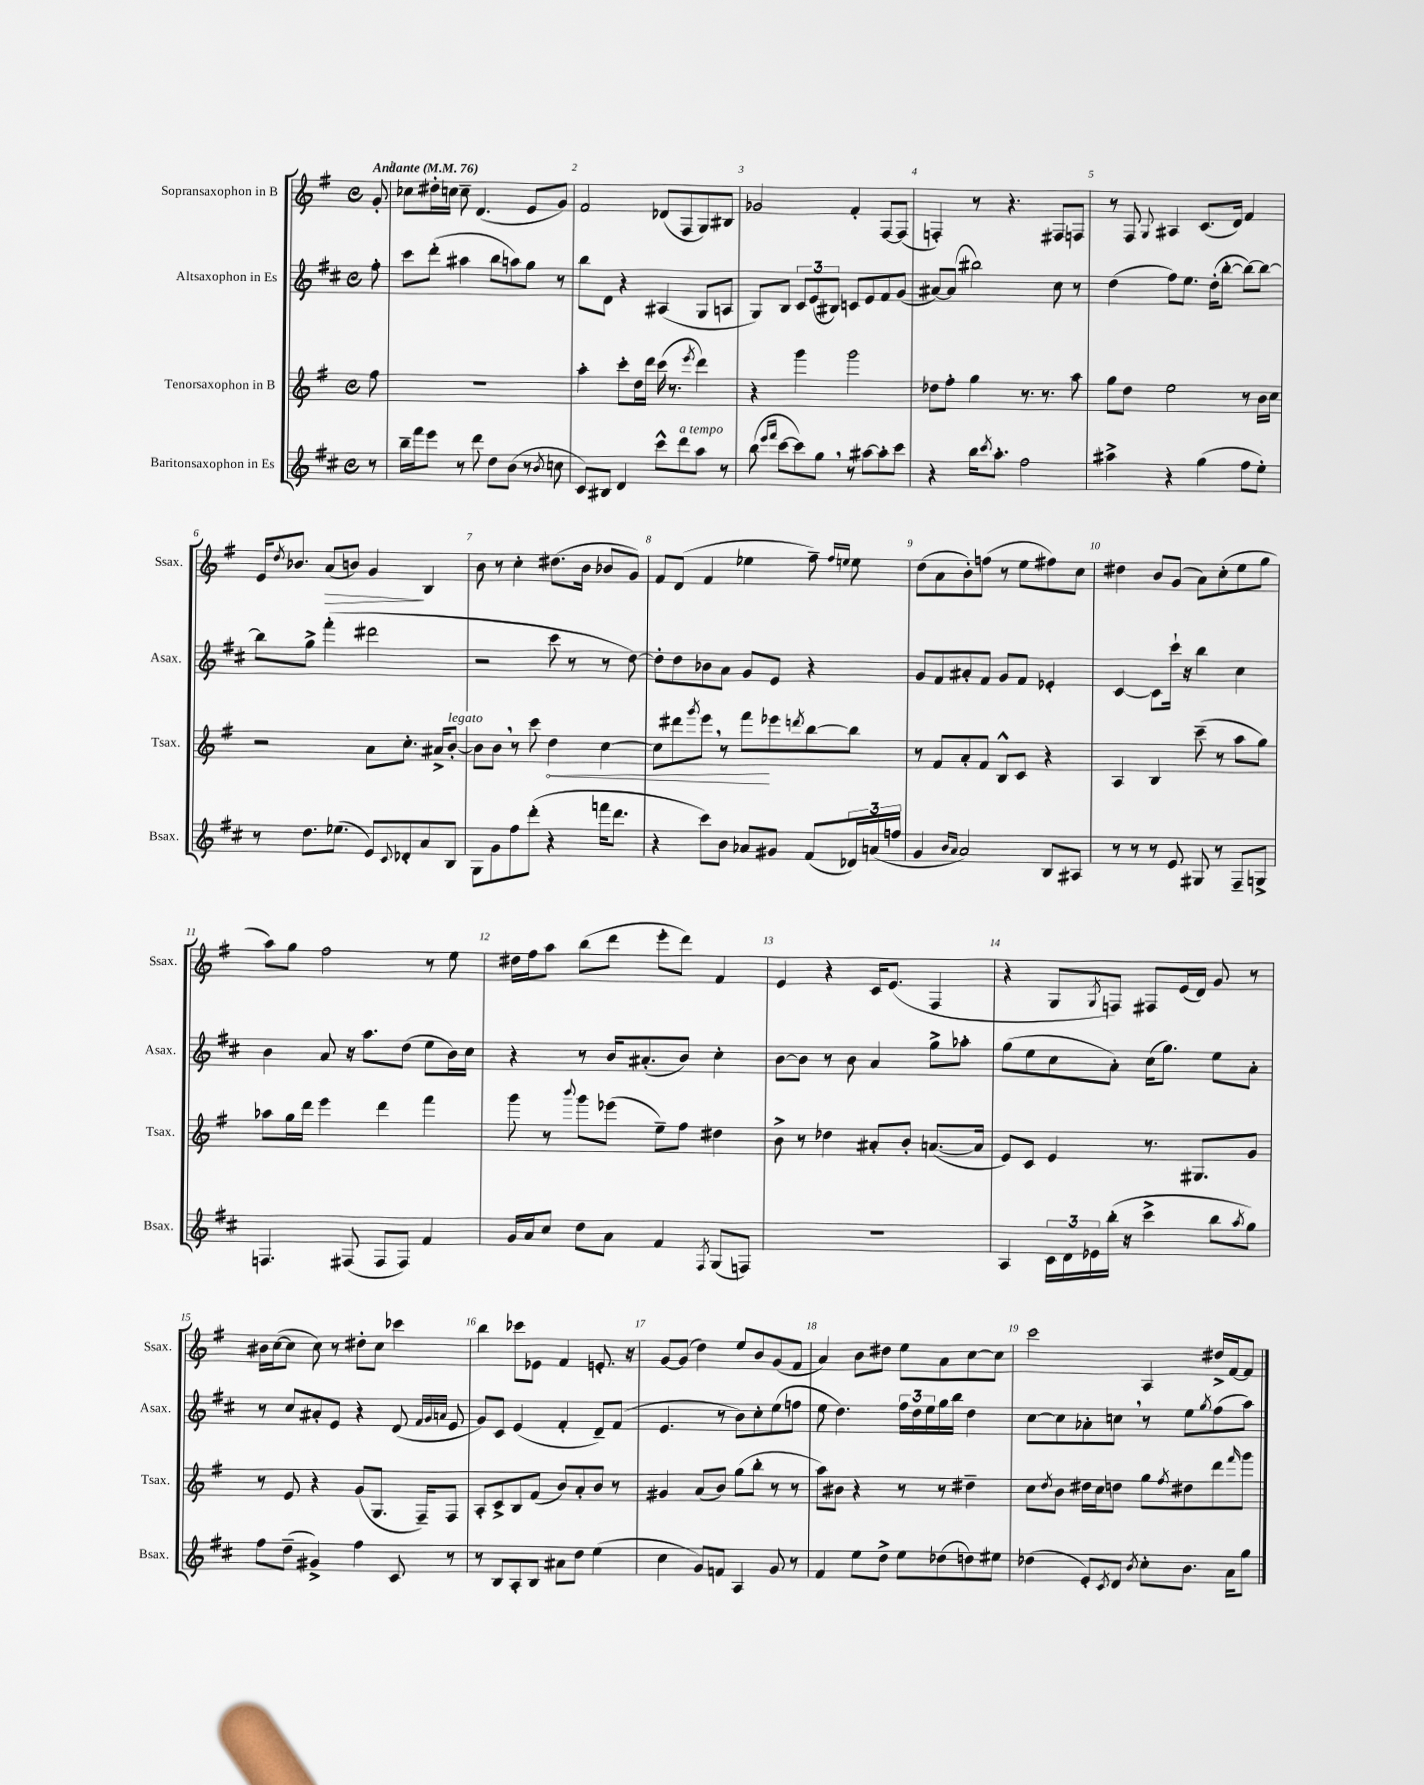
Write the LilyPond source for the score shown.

<<
\new StaffGroup <<
\new Staff = "s0" \with { instrumentName = "Sopransaxophon in B" shortInstrumentName = "Ssax." } {
    \clef treble \key g \major \defaultTimeSignature \time 4/4 \partial 8 \tempo "Andante" 4 = 76
    g'8-. |
    ces''8 dis''16-. c''16 c''8-- d'4.( e'8 g'8) |
    fis'2 des'8( fis8 g8) bis8 |
    ges'2 fis'4-. fis8~ fis8( |
    f4-.) r8 r4. fis8 f8 |
    r8 fis8 \appoggiatura { g8 } ais4 c'8.( d'16) fis'4 |
    e'16 \acciaccatura { d''8 } bes'8. a'8\>( b'8) g'4\! b4 |
    b'8 r8 c''4-. dis''8.( b'16 bes'8 g'8) |
    fis'8 d'8( fis'4 ees''4 fis''8--) \grace { fis''16 e''16 } e''8 |
    d''8( a'8 b'8-.) f''8( r8 e''8 fis''8) c''8 |
    dis''4 b'8 g'8( a'8) c''8-.( e''8 g''8 |
    a''8) g''8 fis''2 r8 e''8 |
    dis''16 fis''16 a''8 b''8( d'''8 e'''8-. d'''8) fis'4 |
    e'4 r4 c'16 e'8.( fis4 |
    r4 g8 \acciaccatura { g8 } f8) fis8 e'16( d'16) g'8 r8 |
    bis'16 c''16~( c''8 c''8) r8 dis''8-. c''8 ces'''4 |
    b''4 ces'''8 ees'8 fis'4 e'8.-. r16 |
    g'8~ g'8( d''4) e''8 b'8 g'8( fis'8 |
    a'4) b'8 dis''8 e''8 a'8 c''8~ c''8 |
    c'''2 a4 dis''16-> fis'16~ fis'8 \bar "|." |
}
\new Staff = "s1" \with { instrumentName = "Altsaxophon in Es" shortInstrumentName = "Asax." } {
    \clef treble \key d \major \defaultTimeSignature \time 4/4 \partial 8
    fis''8-. |
    cis'''8 d'''8-.( ais''4 b''8 a''8) g''8 r8 |
    b''8 d'8 r4 ais4( g8 a8 |
    g8) b8 \tuplet 3/2 { cis'8 e'8( bis8) } c'8 e'8 fis'8 g'8( |
    ais'8~) ais'8( bis''2) cis''8 r8 |
    d''4( fis''8) e''8. d''16-.( b''8~-. b''8~) b''8~ |
    b''8 g''8-> fis'''4-.( dis'''2 |
    r2 cis'''8 r8 r8 d''8~) |
    d''8-. d''8 bes'8 a'8 g'8 e'8 r4 |
    g'8 fis'8 ais'8-. fis'8 g'8 fis'8 ees'4-. |
    cis'4~ cis'8 cis'''16-! r16 b''4 cis''4 |
    b'4 a'8 r16 a''8. d''8( e''8 b'16) cis''16 |
    r4 r8 b'16 ais'8.-.( b'8) cis''4-. |
    b'8~ b'8 r8 b'8 a'4 g''8-> aes''8-. |
    g''8( e''8 cis''8 a'8-.) cis''16( g''8.) e''8 a'8-. |
    r8 cis''8 ais'8-. e'8 r4 d'8( \grace { fis'32 g'32 a'32 } e'8 |
    g'8) cis'8 e'4( fis'4-. d'8--) fis'8( |
    e'4. r8 b'8) cis''8-. e''8( f''8 |
    e''8 d''4.) \tuplet 3/2 { fis''16 d''16 e''16 } g''16 b''16 d''4 |
    cis''8~ cis''8 aes'8-. c''8 \breathe r8 e''8 \acciaccatura { g''8 } fis''8( a''8) \bar "|." |
}
\new Staff = "s2" \with { instrumentName = "Tenorsaxophon in B" shortInstrumentName = "Tsax." } {
    \clef treble \key g \major \defaultTimeSignature \time 4/4 \partial 8
    fis''8 |
    R1 |
    a''4-. c'''8-. d''16 d'''16 c'''16( r8. \acciaccatura { e'''8 } d'''4) |
    r4 g'''4 g'''2 |
    des''8 fis''8-. g''4 r8. r8. a''8 |
    g''8 d''8 e''2 r8 b'16 c''16 |
    r2 a'8 c''8.-. ais'16-> b'8~-.^\markup { \italic "legato" } |
    b'8 b'8 \breathe r8 c'''8 \once \override Hairpin.circled-tip = ##t d''4\< c''4~ |
    c''8 dis'''8 \acciaccatura { g'''8 } e'''8 \breathe r8 fis'''8\! ees'''8 \acciaccatura { d'''8 } b''8~ b''8 |
    r8 fis'8 a'8-. fis'8 b8-^ c'8 r4 |
    a4 b4 c'''8--( r8 a''8 g''8) |
    aes''8 g''16 d'''16 e'''4 d'''4 fis'''4 |
    g'''8 r8 \appoggiatura { b'''8 } g'''8 ees'''8( e''8--) fis''8 dis''4 |
    b'8-> r8 des''4 ais'8-. b'8-. a'8.~( a'16 |
    e'8) c'8 e'4 r8. gis8. g'8 |
    r8 e'8 r4 g'8( g8. fis16--) fis8 |
    a8-. c'8-> b8 fis'8( b'8) a'8-. b'8 r8 |
    gis'4 a'8( b'8) g''8( b''8-. r8 r8 |
    a''8) bis'8 r4 r8 r8 dis''4-- |
    c''8 \acciaccatura { d''8 } b'8 dis''16 c''16 d''8 g''8 \acciaccatura { fis''8 } dis''8 d'''8 \grace { fis'''16 } g'''8 \bar "|." |
}
\new Staff = "s3" \with { instrumentName = "Baritonsaxophon in Es" shortInstrumentName = "Bsax." } {
    \clef treble \key d \major \defaultTimeSignature \time 4/4 \partial 8
    r8 |
    b''16-- fis'''16 e'''8 r8 d'''8 d''8 b'8( r8 \acciaccatura { b'8 } c''8 |
    cis'8) bis8 d'4 cis'''8-^ d'''8^\markup { \italic "a tempo" } a''8 r8 |
    b''8( \grace { e'''16 fis'''16 } cis'''8~ cis'''8) g''8 \breathe r8 ais''8~ ais''8-. cis'''8 |
    r4 b''16 \acciaccatura { cis'''8 } a''8.-. fis''2 |
    ais''4-> r4 g''4( fis''8 e''8-.) |
    r8 d''8. ees''8.( e'8) \appoggiatura { cis'8 } des'8-. a'8 b8 |
    g8 g'8 fis''8 d'''8-.( r4 f'''16 d'''8. |
    r4 cis'''8) b'8 aes'8 gis'8 fis'8( \tuplet 3/2 { des'16) a'16( f''16 } |
    g'4 \grace { b'16 a'16 } a'2) b8 ais8 |
    r8 r8 r8 e'8 gis8 r8 fis8-- g8-> |
    f4. fis8( fis8 fis8) fis'4 |
    g'16 a'16 cis''8 d''8 a'8 fis'4 \acciaccatura { fis8 } g8( f8) |
    R1 |
    a4 \tuplet 3/2 { cis'16 d'16 ees'16 } b''16-.( r16 cis'''4-> b''8 \acciaccatura { a''8 } g''8) |
    fis''8 d''8--( gis'4->) fis''4 cis'8 r8 |
    r8 b8 a8-. b8 ais'8 d''8 e''4( |
    cis''4 g'8) f'8 a4 g'8 r8 |
    fis'4 e''8 d''8-> e''8 des''8( d''8) eis''8 |
    des''4( e'8-.) \acciaccatura { cis'8 } d'8 \acciaccatura { b'8 } cis''8-. b'8. a'16 g''8 \bar "|." |
}
>>
>>
\layout { \context { \Score \override BarNumber.break-visibility = ##(#f #t #t) barNumberVisibility = #all-bar-numbers-visible } }
